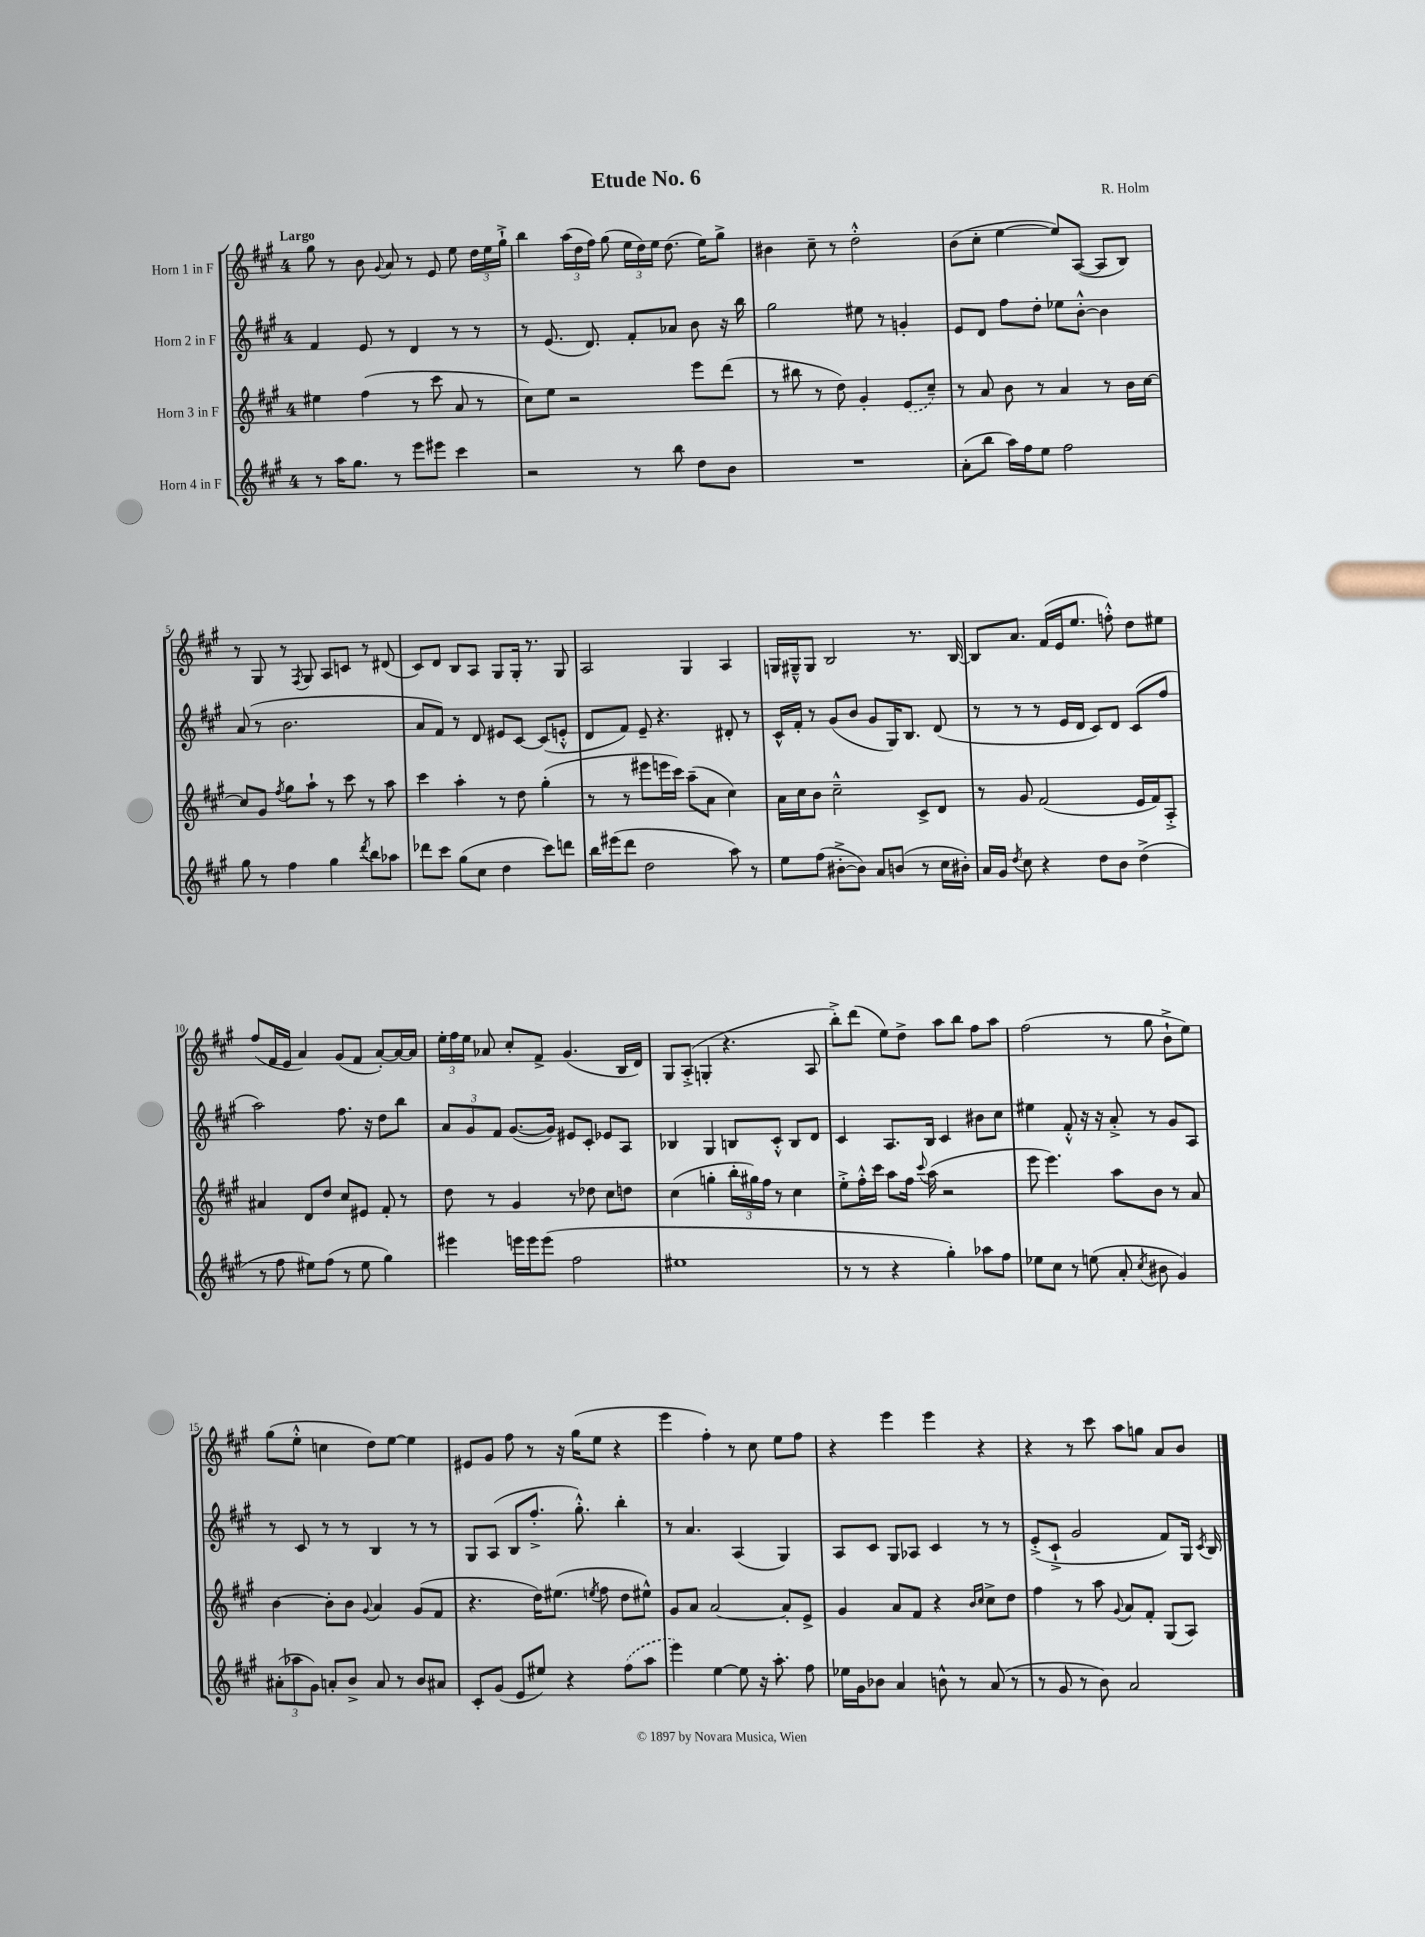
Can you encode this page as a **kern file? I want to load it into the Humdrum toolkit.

**kern	**kern	**kern	**kern
*part4	*part3	*part2	*part1
*staff4	*staff3	*staff2	*staff1
*I"Horn 4 in F	*I"Horn 3 in F	*I"Horn 2 in F	*I"Horn 1 in F
*clefG2	*clefG2	*clefG2	*clefG2
*k[f#c#g#]	*k[f#c#g#]	*k[f#c#g#]	*k[f#c#g#]
*M4/4	*M4/4	*M4/4	*M4/4
=1	=1	=1	=1
!	!	!	!LO:TX:a:B:t=Largo
8r	4ee#X\	4f#/	8gg#\
16aa\KL	.	.	8r
8.gg#\J	.	.	.
.	(4ff#\	8e/	8b\
.	.	.	8qqg#/
8r	.	8r	8a/
8eee\L	8r	4d/	8r
8eee#X\J	8ccc#\	.	8e/
4ccc#\	8a/	8r	8ee\
.	8r	8r	24dd\LL
.	.	.	24ee\
.	.	.	24gg#`^\JJ
=2	=2	=2	=2
2r	8cc#\L)	8r	4bb\
.	8ee\J	(8.e/	.
.	2r	.	(24aa\LL
.	.	.	24dd\
.	.	8.d/)	.
.	.	.	24ff#\JJ)
.	.	.	(8gg#\
8r	.	8f#'/L	24ee\LL
.	.	.	24dd\)
.	.	.	24ee\JJ
8bb\	.	8a-X/J	(8.dd\
8dd\L	8eee\L	8b\	.
.	.	.	16ee\KL)
8b\J	(8ddd\J	16r	8gg#^\J
.	.	16bb\	.
=3	=3	=3	=3
1r	8r	2gg#\	4b#X\
.	8bb#X\	.	.
.	8r	.	8cc#~\
.	8dd\)	.	8r
.	4g#'/	8ee#X\	2dd'^^\
.	.	8r	.
.	(8e/L	4gn'/	.
.	8cc#~/J)	.	.
=4	=4	=4	=4
(8a'\L	8r	8e/L	(8b\L
8bb\J	8a/	8d/J	8cc#'\J
16aa\LL)	8b\	8ff#\L	[4ee\
16ff#\J	.	.	.
8ee\J	8r	8dd'\J	.
2ff#\	4a/	8ee-X\L	8ee/L])
.	.	[8b'^^\J	([8A/J
.	8r	4b\]	8A/L]
.	16b\LL	.	8B/J)
.	[16cc#\JJ	.	.
!!LO:LB:g=z
=5	=5	=5	=5
8gg#\	8cc#/L]	(8a/	8r
8r	8g#/J	8r	8G#/
.	8qff#/	.	.
4ff#\	8gg#\L	2.b\	8r
.	.	.	8qF#/
.	8aa`\J	.	8G#/
4gg#\	8r	.	8A/L
.	8ccc#\	.	8cn/J
8qddd/	.	.	.
8bb\L	8r	.	8r
8aa-X\J	8aa\	.	(8d#X/
=6	=6	=6	=6
8ddd-X\L	4ccc#\	8a/L	8c#/L)
8ccc#\J	.	8f#/J)	8d/J
(8gg#\L	4aa'\	8r	8B/L
8cc#\J	.	8d/	8A/J
4dd\	8r	8e#X/L	8G#/L
.	8dd\	[8c#/J	16G#'/Jk
.	.	.	8.r
8ccc#\L)	(4gg#'\	(8c#/L]	.
8dddn\J	.	8en'^^/J	8G#/
=7	=7	=7	=7
16bb\LL	8r	8d/L	2A/
(16eee#X\J	.	.	.
8ddd\J	8r	8f#/J)	.
2dd\	8eee#X\L	8e~/	.
.	16eeen\L	4.r	.
.	16ccc#\JJ)	.	.
.	(8aa~\L	.	4G#/
.	8a\J	.	.
8aa\)	4cc#\)	8d#X'/	4A/
8r	.	8r	.
=8	=8	=8	=8
8ee\L	16a\LL	16c#^^/LL	16Gn/LL
.	16cc#\J	16f#'/JJ	16G#X~^^/J
(8ff#\J	8b\J	8r	8G#/J
[8b#X'^\L	2cc#~^^\	(8g#/L	2B/
8b#\J])	.	8b/J	.
8a/L	.	8g#/L	.
(8bn/J	.	16G#/K)	.
.	.	8.B/J	.
8r	8c#^/L	.	8.r
16cc#\LL	8d/J	(8d/	.
16b#X'\JJ)	.	.	[16B/
=9	=9	=9	=9
16a/LL	8r	8r	8B/L]
16g#/JJ	.	.	.
8qdd/	.	.	.
8cc#\	8g#/	8r	8.a/J
4r	(2f#/	8r	.
.	.	.	(16f#/LL
.	.	16e/LL	16e/J
.	.	16d/JJ	8.ee/J
8dd\L	.	8c#/L)	.
8b\J	.	8d/J	8ffn'^^\)
(4dd^\	16e/LL	(8c#/L	8dd\L
.	16f#/J)	.	.
.	8A'^/J	8ff#/J	8ee#X\J
!!LO:LB:g=z
=10	=10	=10	=10
8r	4a#X/	2aa\)	(8ff#/L
8ff#\	.	.	16f#/L
.	.	.	16e/JJ
8ee#X\L)	8d/L	.	4a/)
(8ff#\J	8dd/J	.	.
8r	8cc#/L	8.ff#\	(8g#/L
8ee#\	8e#X/J	.	8f#/J
.	.	16r	.
4gg#\)	8f#'/	8dd\L	[8a'/L)
.	8r	8bb\J	16a/L_
.	.	.	16a/JJ]
=11	=11	=11	=11
4eee#X\	8dd\	12a/L	24ee'\LL
.	.	.	24ff#\
.	.	12g#/	24ee\JJ
.	8r	.	8a-X/
.	.	12f#/J	.
16eeen\LL	4g#/	([8.g#/L	8cc#'/L
16eee\J	.	.	.
(8eee\J	.	.	8f#^/J
.	.	16g#/Jk])	.
2ff#\	8r	8e#X/L	(4.g#/
.	8dd-X\	8c#'/J	.
.	8cc#\L	8e-X/L	.
.	8ddn\J	8A/J	16B/LL
.	.	.	16d/JJ)
=12	=12	=12	=12
1ee#X	(4cc#\	4B-X/	8G#/L
.	.	.	(8A'^/J
.	4ggn'\	4G#/	4Gn'/
.	24bb'\LL	8Bn/L	4.r
.	24gg#X\)	.	.
.	24ff#\JJ	.	.
.	8r	8c#'^^/J	.
.	4cc#\	8B/L	.
.	.	8d/J	8A/
=13	=13	=13	=13
8r	8ee'^\L	4c#/	8bb'^\L)
8r	16ff#'^^\L	.	(8ddd\J
.	16ccc#\JJ	.	.
4r	8aa\L	8.A/L	8ee\L)
.	16ff#\Jk	.	8dd^\J
.	8qqccc#/	.	.
.	(16aa\	16B/Jk	.
4gg#'\)	2r	4c#/	8aa\L
.	.	.	8bb\J
8aa-X\L	.	8b#X\L	8ff#\L
8ff#\J	.	8cc#\J	8aa\J
=14	=14	=14	=14
8ee-X\L	8eee\	4ee#X\	(2ff#\
8cc#\J	4.eee\)	.	.
8r	.	8f#'^^/	.
(8een\	.	16r	.
.	.	16r	.
8a'/	8aa\L	8a'^/	8r
8qcc#/	.	.	.
8b#X\	8b\J	8r	8gg#\
4g#/)	8r	8g#/L	8b`^\L
.	8a/	8A/J	8ee\J)
!!LO:LB:g=z
=15	=15	=15	=15
(12a#X'\L	[4b\	8r	(8gg#\L
12aa-X\	.	.	.
.	.	8c#/	8ee'^^\J
12g#\J)	.	.	.
8an'/L	8b'\L]	8r	4ccn\
8b^/J	8b\J	8r	.
.	8qqg#/	.	.
8a/	4a/	4B/	8dd\L)
8r	.	.	[8ee\J
8b/L	(8g#/L	8r	4ee\]
8a#X/J	8f#/J	8r	.
=16	=16	=16	=16
8c#'/L	4.r	8G#/L	8e#X/L
(8g#/J	.	(8A/J	8g#/J
8e/L	.	8B/L	8ff#\
8ee#X/J)	16dd\KL)	8.ff#'^/J	8r
.	(8.ee#X\J	.	.
4r	.	.	16r
.	.	8.gg#'^^\)	(16gg#\KL
.	8qeen/	.	.
.	8ff#\	.	8ee\J
(8ff#\L	8dd\L	4bb'\	4r
8aa\J	8ee#X^^\J)	.	.
=17	=17	=17	=17
4eee\)	8g#/L	8r	4eee\
.	8a/J	4.a/	.
[4ee\	[2a/	.	4ff#'\)
8ee\]	.	(4A/	8r
16r	.	.	8cc#\
8.aa'\	.	.	.
.	8a'/L]	4G#/)	8ee\L
8ff#\	8e^/J	.	8ff#\J
=18	=18	=18	=18
16ee-X\LL	4g#/	8A/L	4r
16g#\J	.	.	.
8b-X\J	.	8c#/J	.
4a/	8a/L	8G#/L	4eee\
.	8f#/J	8A-X/J	.
8bn^^\	4r	4c#/	4eee\
8r	.	.	.
.	16qqb/LL	.	.
.	16qqcc#/JJ	.	.
(8a/	8cc#^\L	8r	4r
8r	8dd\J	8r	.
=19	=19	=19	=19
8r	4ff#\	(8e'^/L	4r
8g#/	.	8c#`^/J	.
8r	8r	2g#/	8r
8b\)	8aa\	.	8ccc#\
.	8qqg#/	.	.
2a/	8a/L	.	8aa\L
.	8f#'/J	.	8ggn\J
.	(8G#/L	8f#/L)	8a/L
.	8A/J)	16G#/Jk	8b/J
.	.	8qc#/	.
.	.	16B/	.
==	==	==	==
*-	*-	*-	*-
